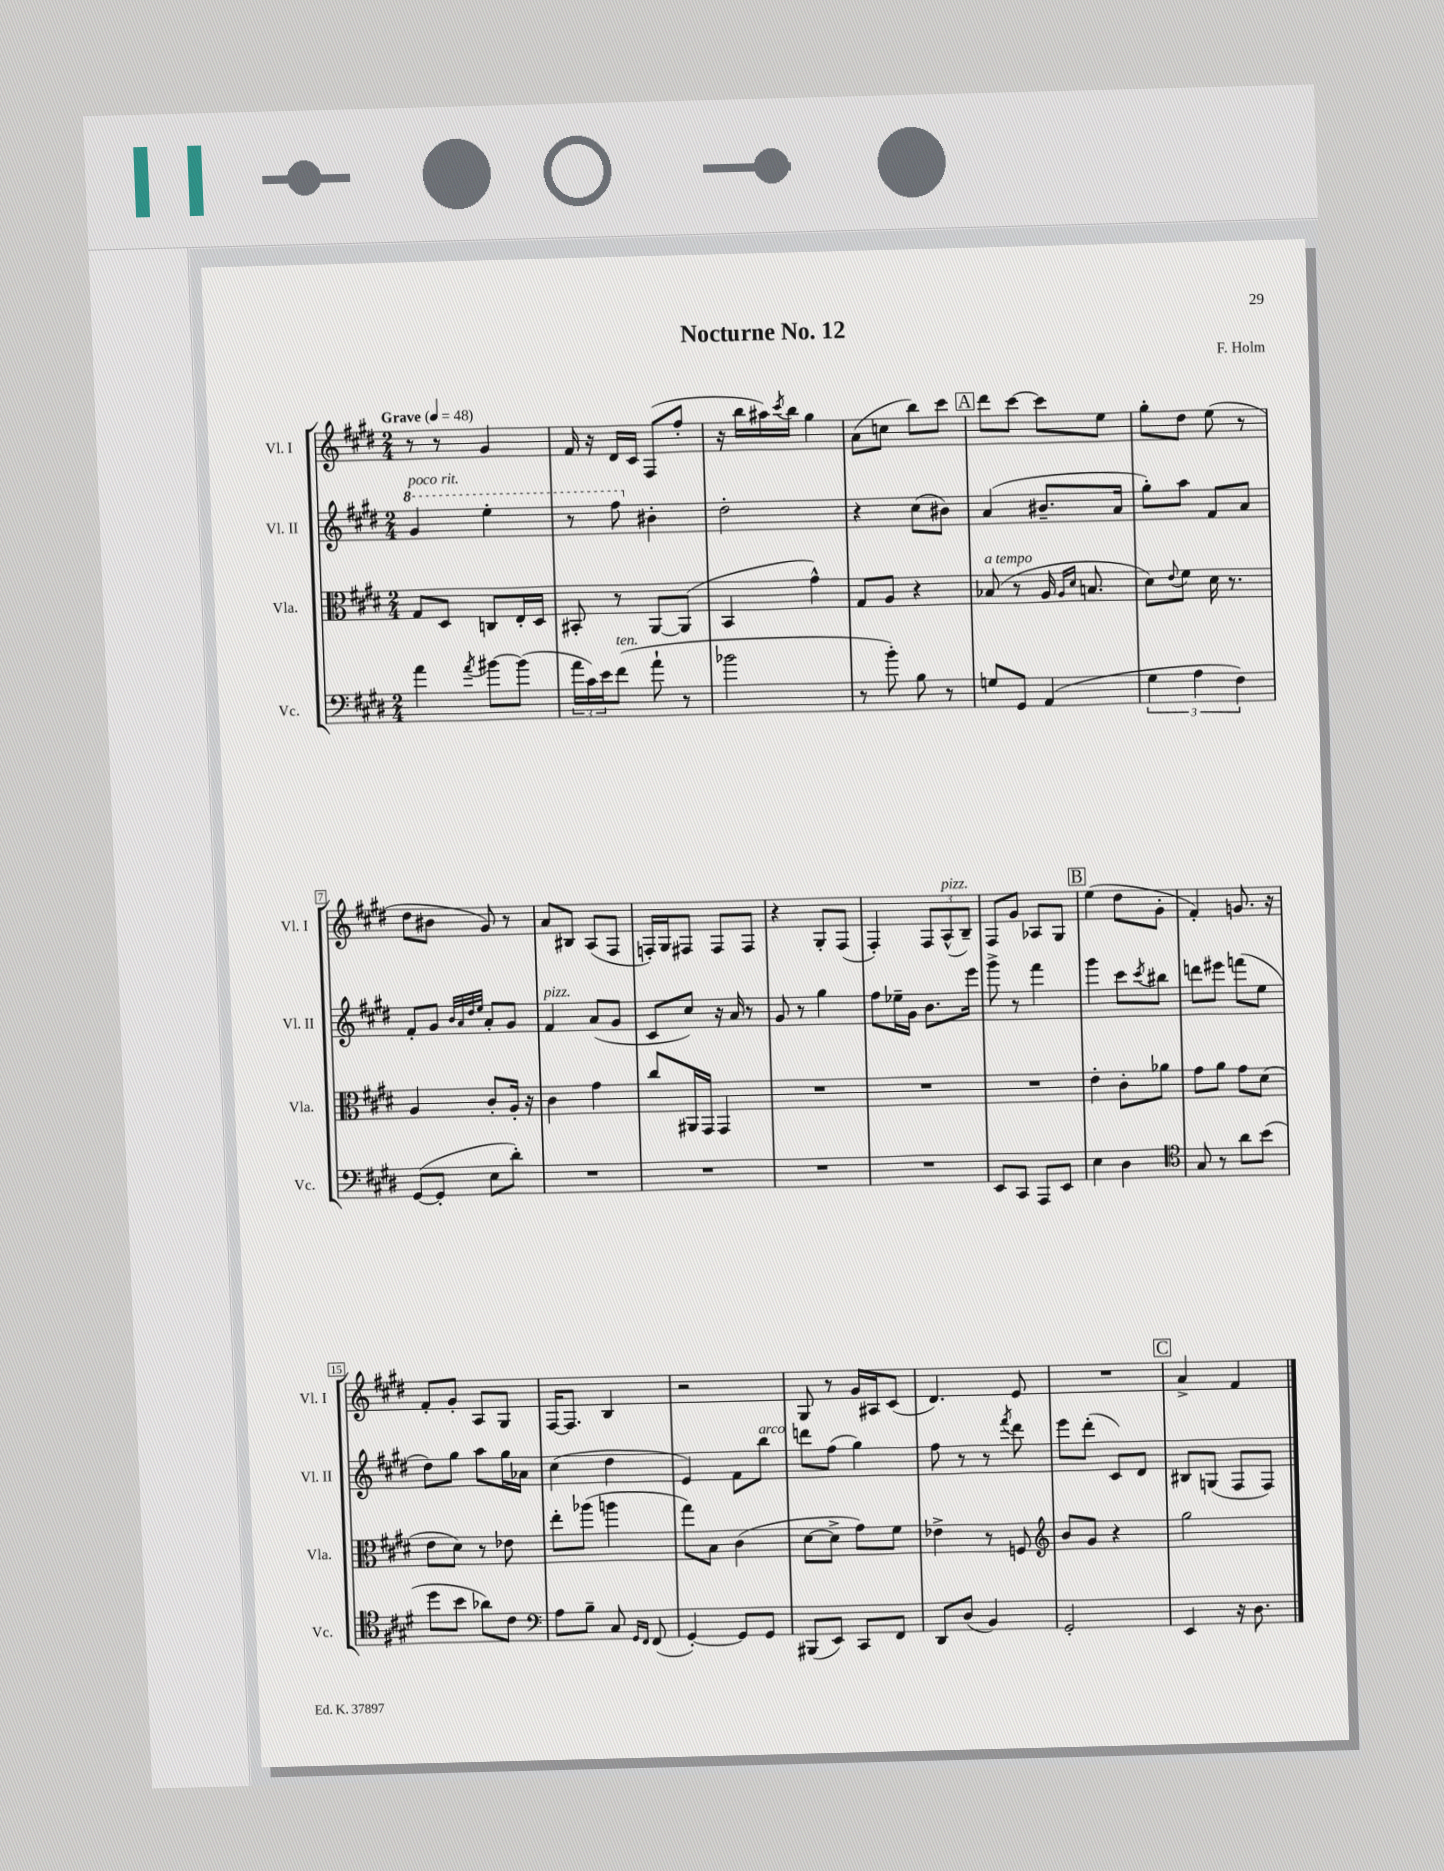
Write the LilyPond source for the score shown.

\header { title = "Nocturne No. 12" composer = "F. Holm" }
<<
\new StaffGroup <<
\new Staff = "s0" \with { instrumentName = "Vl. I" shortInstrumentName = "Vl. I" } {
    \clef treble \key e \major \numericTimeSignature \time 2/4 \tempo "Grave" 4 = 48
    r8 r8 gis'4 |
    fis'16 r16 dis'16 cis'16 fis8( fis''8-. |
    r16 b''16 ais''16) \acciaccatura { cis'''8 } b''16 gis''4 |
    a'8( c''8 b''8) cis'''8 |
    \mark \markup { \box "A" } dis'''8 cis'''8~ cis'''8 e''8 |
    gis''8-. dis''8 e''8( r8 |
    dis''8 bis'8 gis'8) r8 |
    a'8 bis8 a8( fis8 |
    f16-.) gis16 fis8 fis8 fis8 |
    r4 gis8-. fis8( |
    fis4-.) \tuplet 3/2 { fis8 a8-^^\markup { \italic "pizz." }( b8--) } |
    fis8 gis'8 aes8 gis8 |
    \mark \markup { \box "B" } e''4( dis''8 gis'8-. |
    fis'4-.) g'8. r16 |
    fis'8-. gis'8-. a8 gis8 |
    fis16~ fis8. b4 |
    r2 |
    gis8 r8 gis'16 ais16 cis'8( |
    dis'4.) e'8 |
    R2 |
    \mark \markup { \box "C" } a'4-> fis'4 \bar "|." |
}
\new Staff = "s1" \with { instrumentName = "Vl. II" shortInstrumentName = "Vl. II" } {
    \clef treble \key e \major \numericTimeSignature \time 2/4
    \ottava #1 gis''4^\markup { \italic "poco rit." } e'''4-. |
    r8 fis'''8 \ottava #0 bis'4-. |
    dis''2-. |
    r4 cis''8( bis'8) |
    \mark \markup { \box "A" } a'4( bis'8.-- a'16 |
    gis''8-.) a''8 fis'8 a'8 |
    fis'8-. gis'8 \grace { b'32 a'32 dis''32 e''32 } a'8-. gis'8 |
    fis'4^\markup { \italic "pizz." } a'8( gis'8 |
    cis'8 cis''8) r16 a'16 r8 |
    gis'8 r8 gis''4 |
    fis''8 ees''16-- gis'16 b'8. e'''16 |
    gis'''8-> r8 fis'''4 |
    \mark \markup { \box "B" } gis'''4 cis'''8 \acciaccatura { cis'''8 } bis''8 |
    d'''8 eis'''8 f'''8( e''8 |
    dis''8) gis''8 a''8 gis''16 aes'16 |
    cis''4( dis''4 |
    e'4) fis'8 b''8^\markup { \italic "arco" } |
    d'''8 fis''8( gis''4) |
    fis''8 r8 r8 \acciaccatura { fis'''8 } dis'''8 |
    e'''8 dis'''8-.( cis'8) dis'8 |
    \mark \markup { \box "C" } bis8 g8( fis8 fis8) \bar "|." |
}
\new Staff = "s2" \with { instrumentName = "Vla." shortInstrumentName = "Vla." } {
    \clef alto \key e \major \numericTimeSignature \time 2/4
    gis8 dis8 c8 e16-. dis16 |
    bis,8-. r8 a,8~ a,8( |
    b,4 gis'4-^) |
    gis8 a8 r4 |
    \mark \markup { \box "A" } bes8^\markup { \italic "a tempo" }( r8 a16 \grace { a16 dis'16 } b8. |
    dis'8) \appoggiatura { e'8 } fis'8 dis'16 r8. |
    a4 cis'8-. a16-. r16 |
    cis'4 gis'4 |
    cis''8 ais,16 gis,16 gis,4 |
    R2 |
    R2 |
    R2 |
    \mark \markup { \box "B" } e'4-. cis'8-. aes'8 |
    gis'8 a'8 gis'8 dis'8( |
    e'8 dis'8) r8 ees'8 |
    e''8-. aes''8( a''4 |
    gis''8) b8 cis'4( |
    dis'8~ dis'8-> gis'8) fis'8 |
    ees'4-> r8 f8 |
    \clef treble b'8 gis'8 r4 |
    \mark \markup { \box "C" } gis''2 \bar "|." |
}
\new Staff = "s3" \with { instrumentName = "Vc." shortInstrumentName = "Vc." } {
    \clef bass \key e \major \numericTimeSignature \time 2/4
    a'4 \acciaccatura { a'8 } bis'8~ bis'8( |
    \tuplet 3/2 { a'16 cis'16) e'16 } fis'8^\markup { \italic "ten." }( a'8-! r8 |
    bes'2 |
    r8 b'8-.) b8 r8 |
    \mark \markup { \box "A" } g8 gis,8 a,4( |
    \tuplet 3/2 { gis4 a4 fis4) } |
    gis,8~( gis,8-. e8 dis'8-.) |
    R2 |
    R2 |
    R2 |
    R2 |
    e,8 cis,8 a,,8 e,8 |
    \mark \markup { \box "B" } e4 dis4 |
    \clef tenor gis8 r8 a'8 b'8( |
    dis''8 b'8 aes'8) cis'8 |
    \clef bass a8 b8-- cis8 \grace { gis,16 fis,16 } fis,8( |
    gis,4~-.) gis,8 gis,8 |
    bis,,8( e,8) cis,8 fis,8 |
    dis,8 dis8( b,4) |
    gis,2-. |
    \mark \markup { \box "C" } e,4 r16 dis8. \bar "|." |
}
>>
>>
\layout { \context { \Score \override BarNumber.stencil = #(make-stencil-boxer 0.1 0.3 ly:text-interface::print) } }
